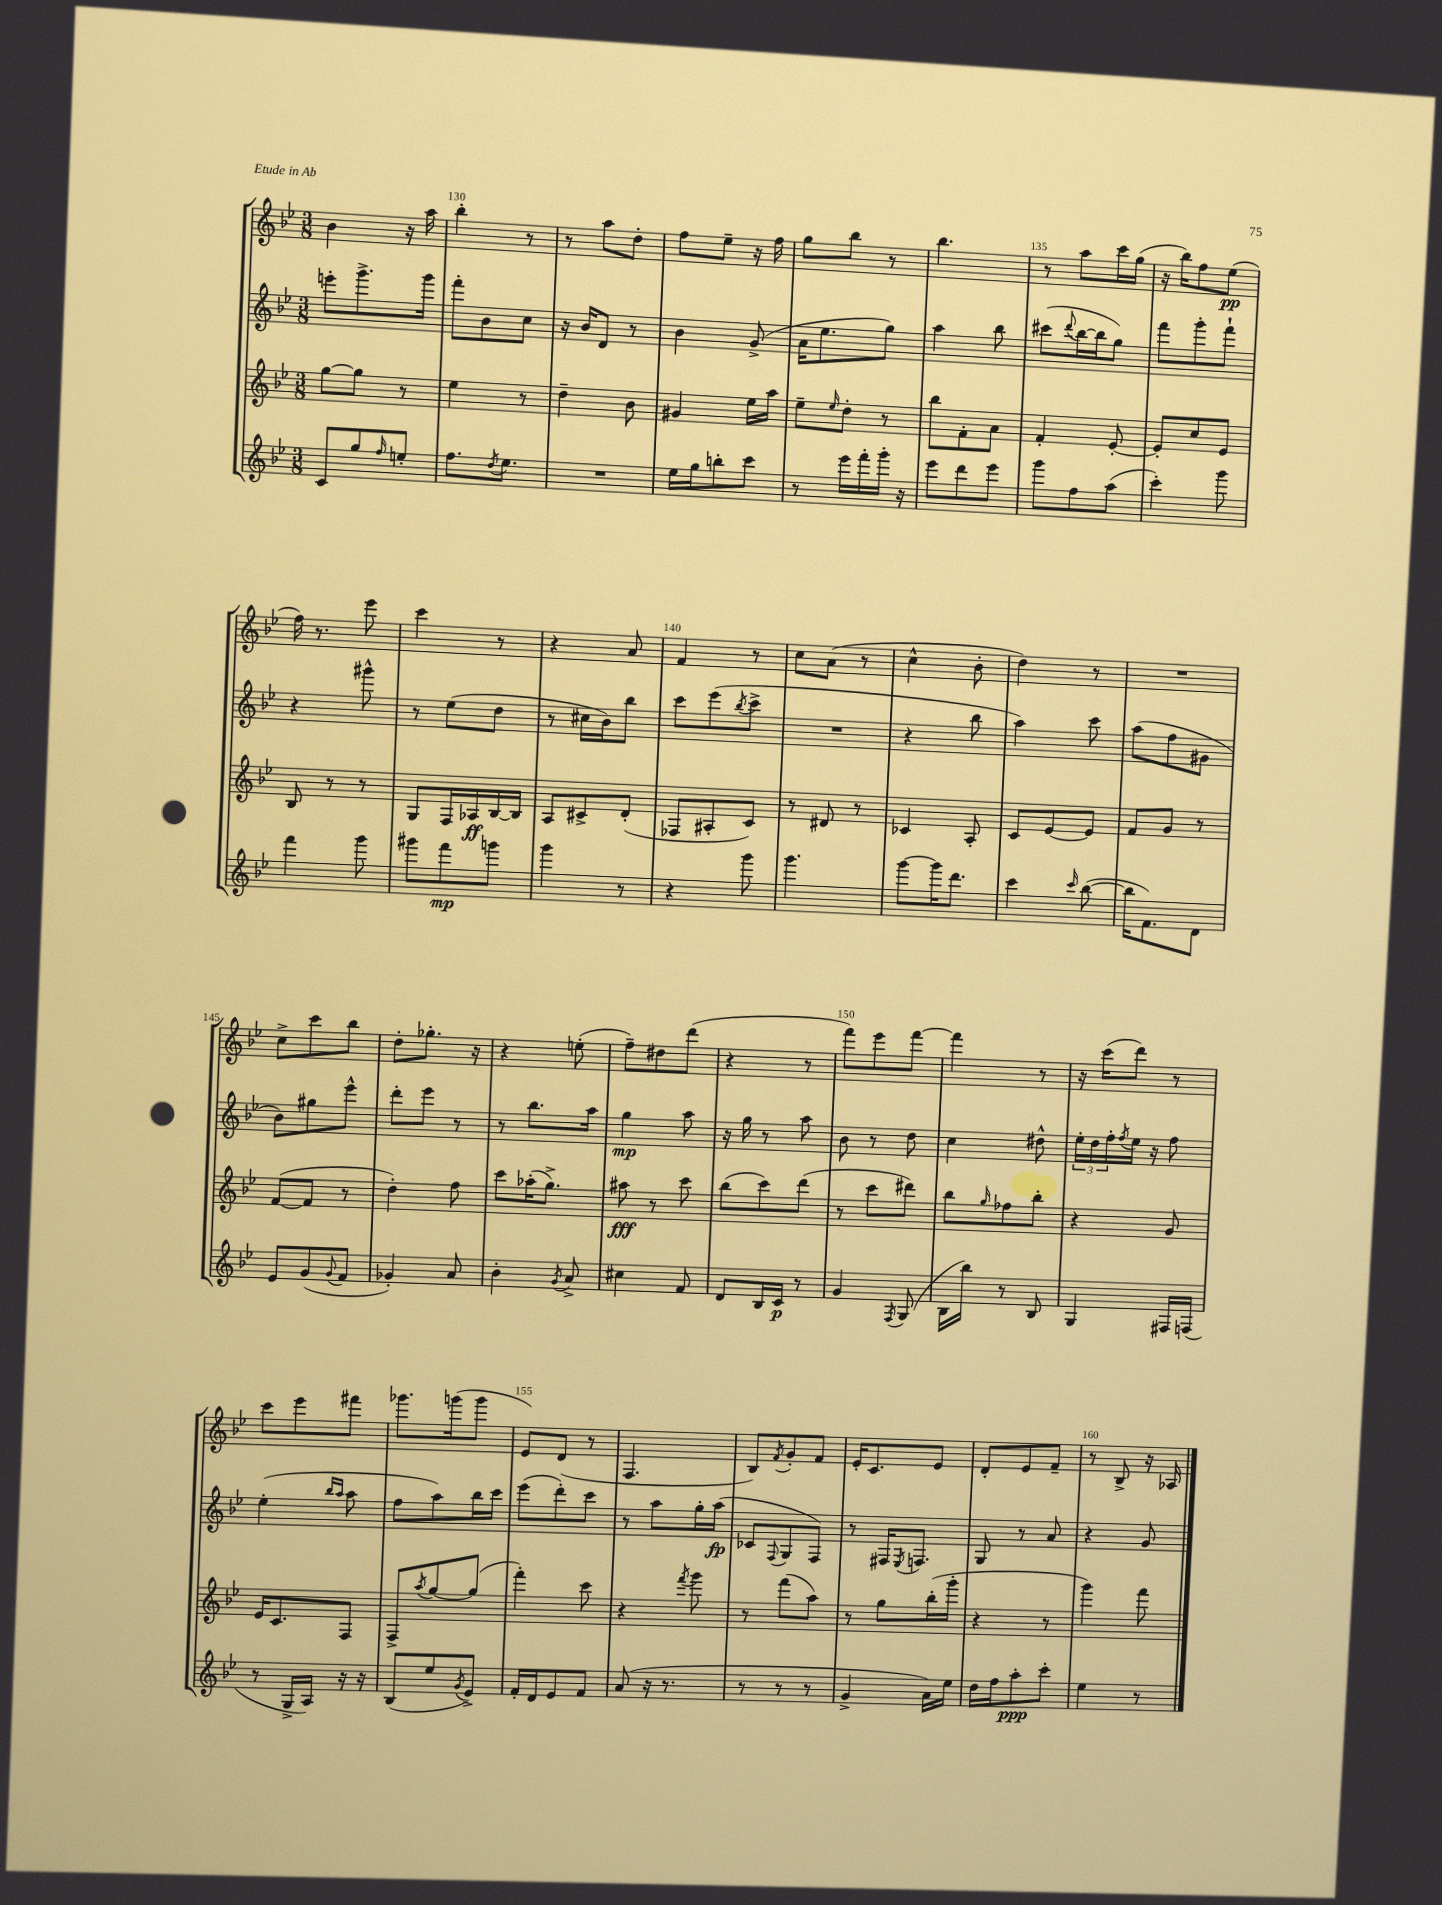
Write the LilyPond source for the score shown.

<<
\new StaffGroup <<
\new Staff = "s0" {
    \clef treble \key bes \major \numericTimeSignature \time 3/8
    bes'4 r16 a''16 |
    bes''4-. r8 |
    r8 a''8 d''8-. |
    f''8 ees''8-- r16 f''16 |
    g''8 bes''8 r8 |
    bes''4. |
    r8 a''8 c'''16 g''16( |
    r16 bes''16) f''8 ees''8\pp( |
    f''16) r8. ees'''8 |
    c'''4 r8 |
    r4 a'8 |
    f'4 r8 |
    c''8 a'8( r8 |
    c''4-^ bes'8-. |
    d''4) r8 |
    R4. |
    c''8-> c'''8 bes''8 |
    d''8-. ges''8.-. r16 |
    r4 e''8-.( |
    f''8--) dis''8 d'''8( |
    r4 r8 |
    f'''8) ees'''8 f'''8~ |
    f'''4 r8 |
    r16 c'''16( d'''8) r8 |
    c'''8 ees'''8 fis'''8 |
    ges'''8. g'''16( g'''8 |
    ees'8) d'8( r8 |
    f4. |
    bes8) \acciaccatura { f'8 } g'8-. f'8 |
    ees'16-. c'8. ees'8 |
    d'8-. ees'8 f'8-- |
    r8 bes8-> r16 aes16 \bar "|." |
}
\new Staff = "s1" {
    \clef treble \key bes \major \numericTimeSignature \time 3/8
    e'''8-. g'''8.-> g'''16 |
    f'''8-. bes'8 c''8 |
    r16 bes'16 d'8 r8 |
    bes'4 g'8->( |
    a'16 ees''8. g''8) |
    a''4 bes''8 |
    cis'''8( \appoggiatura { d'''8 } bes''16~ bes''16 g''8) |
    f'''8 g'''8-. f'''8-! |
    r4 gis'''8-^ |
    r8 ees''8( d''8 |
    r8 cis''16 bes'16) bes''8 |
    c'''8 ees'''8( \acciaccatura { bes''8 } c'''8-> |
    R4. |
    r4 bes''8 |
    a''4) c'''8 |
    a''8( f''8 gis'8 |
    bes'8) gis''8 ees'''8-^ |
    d'''8-. ees'''8 r8 |
    r8 bes''8. a''16 |
    g''4\mp a''8 |
    r16 g''16 r8 a''8 |
    bes'8 r8 d''8 |
    c''4 dis''8-^ |
    \tuplet 3/2 { ees''16-. d''16 f''16-. } \acciaccatura { f''8 } ees''16 r16 f''8 |
    ees''4-.( \grace { bes''16 a''16 } a''8 |
    f''8 a''8) bes''16 c'''16 |
    ees'''8( d'''8-.) c'''8 |
    r8 a''8 g''16-. a''16\fp( |
    ces'8 \appoggiatura { f8 } g8 f8) |
    r8 fis16 \acciaccatura { ees8 } f8. |
    g8 r8 a'8 |
    r4 g'8 \bar "|." |
}
\new Staff = "s2" {
    \clef treble \key bes \major \numericTimeSignature \time 3/8
    g''8~ g''8 r8 |
    ees''4 r8 |
    d''4-- bes'8 |
    gis'4 ees''16 a''16 |
    ees''8-- \grace { ees''16 } d''8-. r8 |
    bes''8 f'8-. a'8 |
    f'4-. ees'8~-. |
    ees'8-. c''8 ees'8 |
    bes8 r8 r8 |
    g8 f16 aes16\ff bes16~ bes16 |
    a8 cis'8-> d'8-.( |
    fes8 ais8-. c'8) |
    r8 dis'8 r8 |
    ces'4 a8-. |
    c'8 ees'8~ ees'8 |
    f'8 g'8 r8 |
    f'8~( f'8 r8 |
    d''4-.) f''8 |
    c'''8 aes''16-.( g''8.->) |
    ais''8\fff r8 c'''8 |
    bes''8( c'''8) d'''8( |
    r8 c'''8 dis'''8) |
    bes''8 \grace { g''16 } fes''8 bes''8-. |
    r4 g'8 |
    ees'16 c'8. f8 |
    f8-> \acciaccatura { a''8 } g''8~ g''8( |
    f'''4-.) c'''8 |
    r4 \acciaccatura { f'''8 } g'''8 |
    r8 f'''8( a''8) |
    r8 g''8 bes''16-.( g'''16-. |
    r4 r8 |
    g'''4) f'''8 \bar "|." |
}
\new Staff = "s3" {
    \clef treble \key bes \major \numericTimeSignature \time 3/8
    c'8 g''8 \grace { f''16 } e''8-. |
    f''8. \acciaccatura { d''8 } ees''8. |
    R4. |
    ees''16 g''16 b''8-. c'''8 |
    r8 ees'''16 f'''16-. g'''16-. r16 |
    ees'''8 d'''8 ees'''8 |
    g'''8 f''8 a''8( |
    c'''4-.) g'''8 |
    f'''4 g'''8 |
    gis'''8 f'''8\mp g'''8 |
    g'''4 r8 |
    r4 g'''8 |
    g'''4. |
    g'''8~ g'''16 d'''8. |
    c'''4 \grace { c'''16 } bes''8~( |
    bes''16 f'8.) d'8 |
    ees'8 g'8( \appoggiatura { g'8 } f'8 |
    ges'4-.) a'8 |
    bes'4-. \acciaccatura { g'8 } a'8-> |
    cis''4 f'8 |
    d'8 bes16 c'16\p r8 |
    g'4 \acciaccatura { f8 } g8( |
    bes16 bes''16) r8 bes8 |
    g4 fis16 f16( |
    r8 g16-> a16) r16 r16 |
    bes8( ees''8 \acciaccatura { g'8 } ees'8->) |
    f'16-. d'16 ees'8 f'8 |
    a'8( r16 r8. |
    r8 r8 r8 |
    g'4-> a'16) ees''16 |
    d''16 f''16 a''8-.\ppp c'''8-. |
    ees''4 r8 \bar "|." |
}
>>
>>
\layout { \context { \Score currentBarNumber = #129 \override BarNumber.break-visibility = ##(#f #t #t) barNumberVisibility = #(every-nth-bar-number-visible 5) } }
